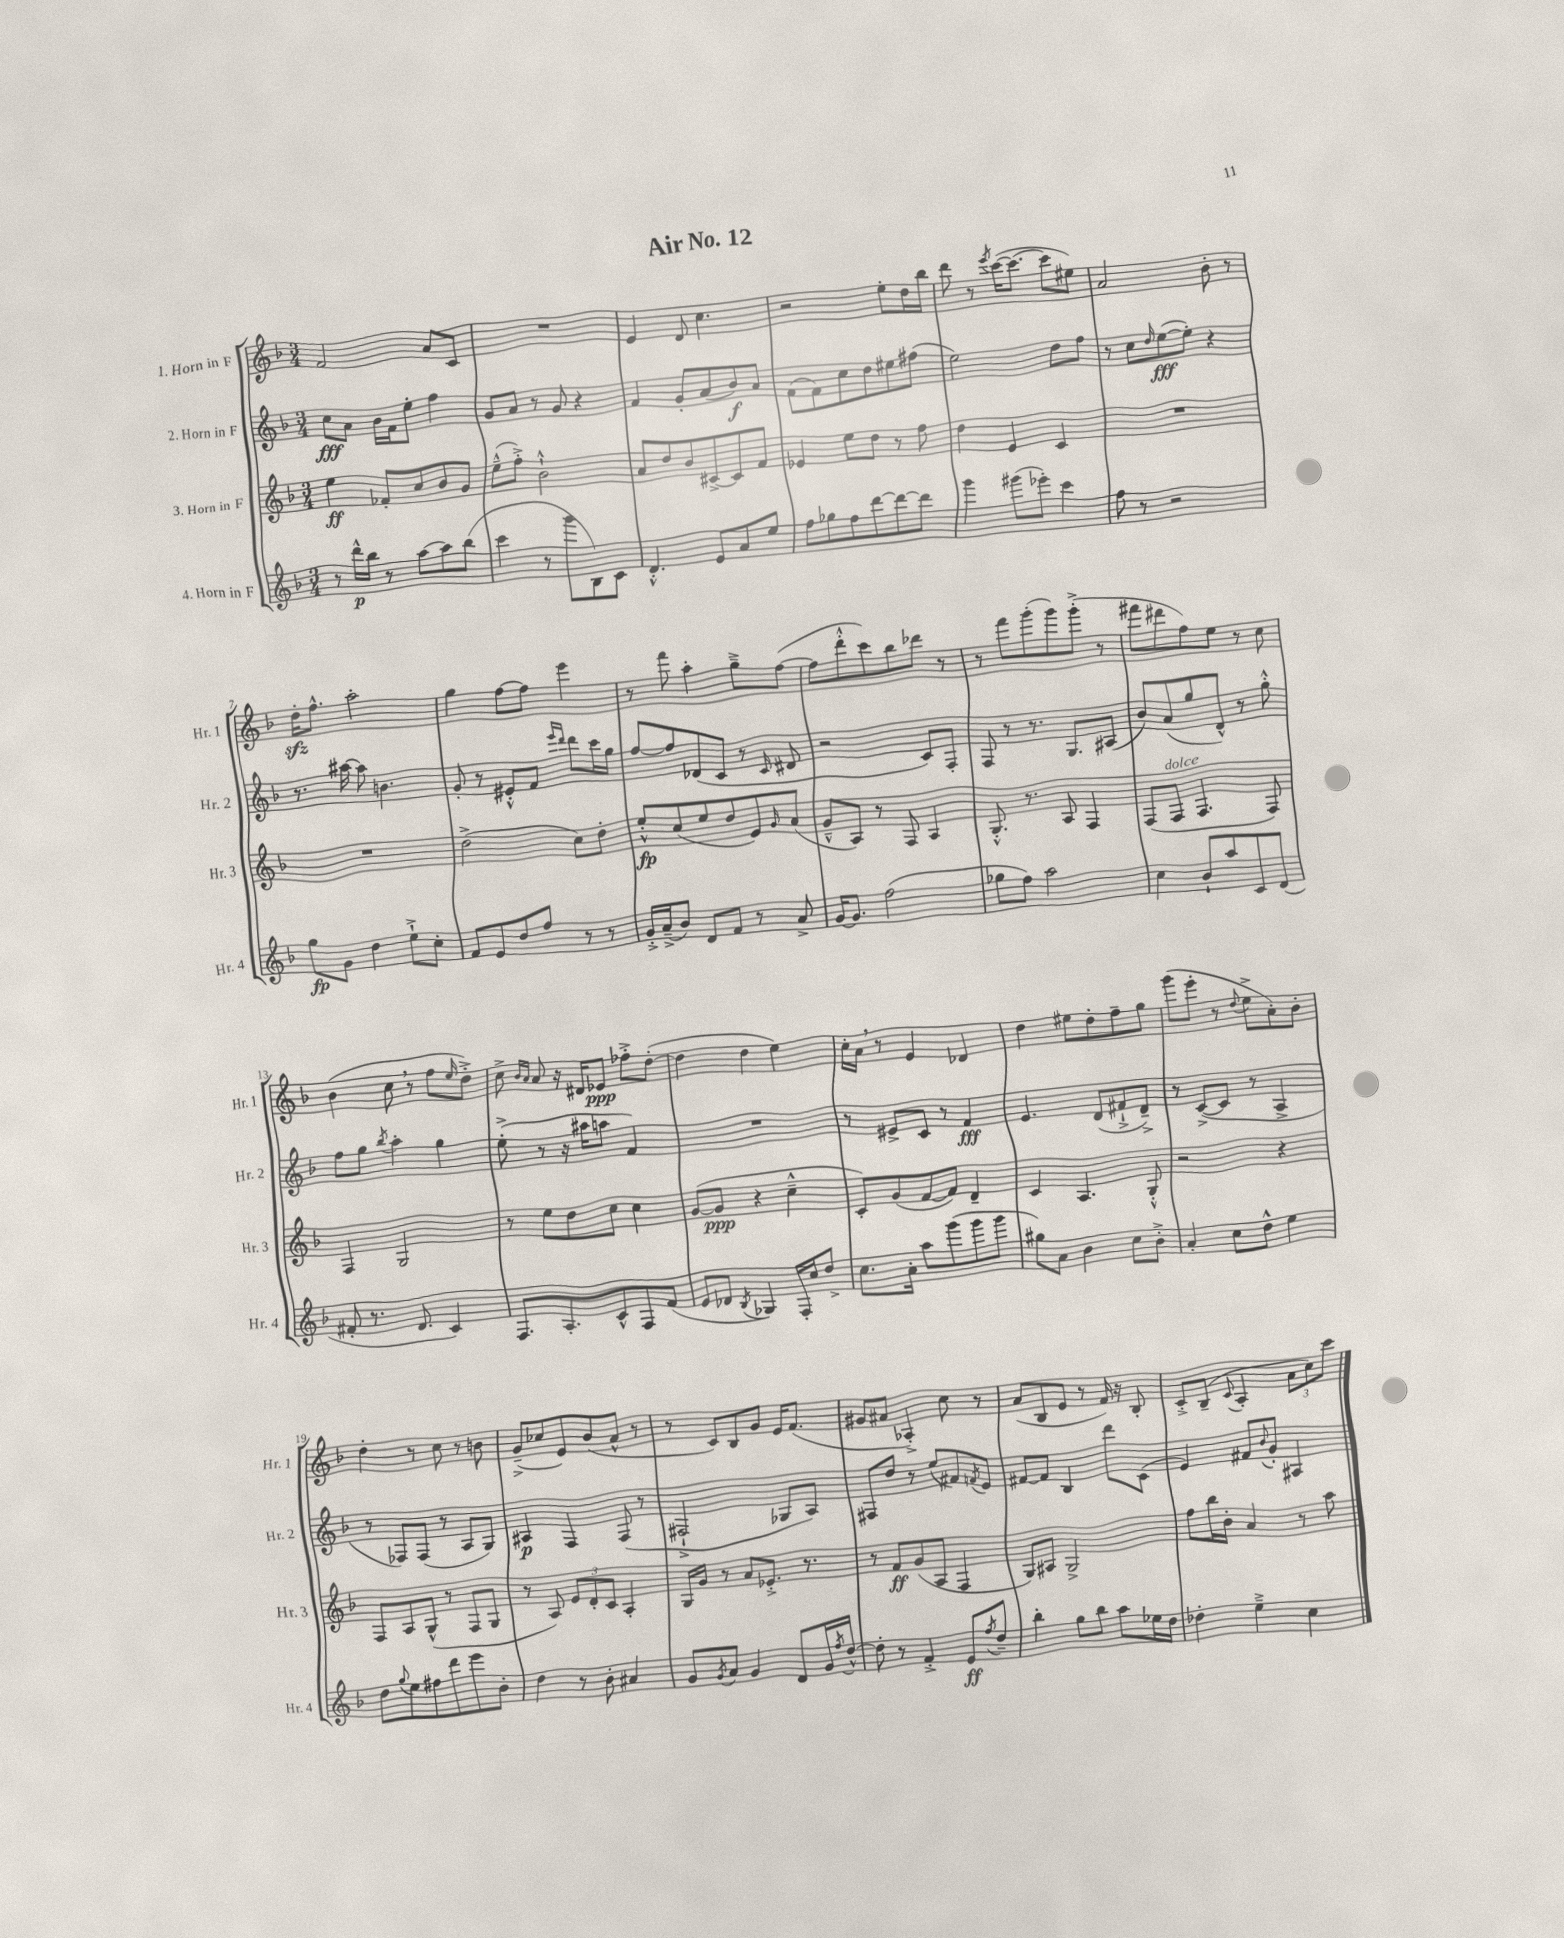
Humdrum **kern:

**kern	**dynam	**kern	**dynam	**kern	**dynam	**kern	**dynam
*part4	*part4	*part3	*part3	*part2	*part2	*part1	*part1
*staff4	*staff4	*staff3	*staff3	*staff2	*staff2	*staff1	*staff1
*I"4. Horn in F	*	*I"3. Horn in F	*	*I"2. Horn in F	*	*I"1. Horn in F	*
*I'Hr. 4	*	*I'Hr. 3	*	*I'Hr. 2	*	*I'Hr. 1	*
*clefG2	*	*clefG2	*	*clefG2	*	*clefG2	*
*k[b-]	*	*k[b-]	*	*k[b-]	*	*k[b-]	*
*M3/4	*	*M3/4	*	*M3/4	*	*M3/4	*
=1	=1	=1	=1	=1	=1	=1	=1
8r	.	4ee\	ff	8cc\L	fff	2f/	.
16ddd^^\LL	p	.	.	8a\J	.	.	.
16bb-\JJ	.	.	.	.	.	.	.
8r	.	8f-X'/L	.	16b-\LL	.	.	.
.	.	.	.	16f\J	.	.	.
[8aa\L	.	8cc/	.	8ee'\J	.	.	.
8aa\]	.	8b-/	.	4ff\	.	8a/L	.
(8bb-\J	.	8g/J	.	.	.	8c/J	.
=2	=2	=2	=2	=2	=2	=2	=2
4ccc\	.	(8ee~^^\L	.	8g/L	.	2.r	.
.	.	8ff'^\J)	.	8a/J	.	.	.
8r	.	2b-`^^\	.	8r	.	.	.
8ggg\L	.	.	.	8g/	.	.	.
8B-\)	.	.	.	4r	.	.	.
8c\J	.	.	.	.	.	.	.
=3	=3	=3	=3	=3	=3	=3	=3
4.d'^^/	.	8a/L	.	4f/	.	4e/	.
.	.	8dd/	.	.	.	.	.
.	.	8b-/	.	8g'/L	.	8d/	.
8e/L	.	[8c#X^/	.	(8a/	.	4.cc\	.
8a/	.	8c#/]	.	8b-/)	f	.	.
8ee/J	.	8f/J	.	8a/J	.	.	.
=4	=4	=4	=4	=4	=4	=4	=4
8ff\L	.	4e-X/	.	(8f\L	.	2r	.
8gg-X\	.	.	.	8f\)	.	.	.
8ff\	.	8ee\L	.	8cc\	.	.	.
[8ddd\	.	8dd\J	.	8dd\	.	.	.
8ddd\_	.	8r	.	8ee#X\	.	8ee'\L	.
8ddd\J]	.	8ff\	.	(8ff#X\J	.	16dd\L	.
.	.	.	.	.	.	16bb-\JJ	.
=5	=5	=5	=5	=5	=5	=5	=5
4ggg\	.	4dd\	.	2ee\)	.	8ddd\	.
.	.	.	.	.	.	8r	.
.	.	.	.	.	.	8qeee/	.
(8ggg#X\L	.	4e/	.	.	.	([16ccc\KL	.
.	.	.	.	.	.	8.ccc\J_	.
8eee-X'\J)	.	.	.	.	.	.	.
4ccc\	.	4c/	.	8dd\L	.	8ccc\L]	.
.	.	.	.	8ff\J	.	8ee#X\J)	.
=6	=6	=6	=6	=6	=6	=6	=6
8ff\	.	2.r	.	8r	.	2a/	.
8r	.	.	.	8cc\L	.	.	.
.	.	.	.	16qqdd/	.	.	.
2r	.	.	.	([8ee\	fff	.	.
.	.	.	.	8ee'\J])	.	.	.
.	.	.	.	4r	.	8b-'\	.
.	.	.	.	.	.	8r	.
!!LO:LB:g=z
=7	=7	=7	=7	=7	=7	=7	=7
8gg\L	fp	2.r	.	8.r	.	16ddzz'\KL	.
.	.	.	.	.	.	8.ff^^\J	.
8g\J	.	.	.	.	.	.	.
.	.	.	.	[16aa#X\	.	.	.
4dd\	.	.	.	8aa#\]	.	2aa'\	.
.	.	.	.	4.bn\	.	.	.
8ee`^\L	.	.	.	.	.	.	.
8cc'\J	.	.	.	.	.	.	.
=8	=8	=8	=8	=8	=8	=8	=8
8f/L	.	(2dd^\	.	8g'/	.	4gg\	.
8e/	.	.	.	8r	.	.	.
8dd/	.	.	.	8e#X'^^/L	.	[8ff\L	.
8ff/J	.	.	.	8f/J	.	8ff\J]	.
.	.	.	.	16qqeee/LL	.	.	.
.	.	.	.	16qqddd/JJ	.	.	.
8r	.	8cc\L)	.	8ddd\L	.	4eee\	.
8r	.	8dd'\J	.	16ccc\L	.	.	.
.	.	.	.	16gg\JJ	.	.	.
=9	=9	=9	=9	=9	=9	=9	=9
16g'^/LL	.	8ee'^^/L	fp	[8ff/L	.	8r	.
(16a~^/J	.	.	.	.	.	.	.
8b-/J)	.	(8cc/	.	8ff/]	.	8fff\	.
8d/L	.	8ee/	.	(8d-X/	.	4aa'\	.
8f/J	.	8dd/	.	8c/J	.	.	.
8r	.	8e/)	.	8r	.	8gg~^\L	.
.	.	16qqg/	.	16qqc/	.	.	.
8a^/	.	(8a/J	.	8d#X/	.	([8ff\J	.
=10	=10	=10	=10	=10	=10	=10	=10
[16g/KL	.	8g~^^/L	.	2r	.	8ff\L]	.
8.g/J]	.	.	.	.	.	.	.
.	.	8A/J)	.	.	.	8ddd'^^\	.
(2ff\	.	8r	.	.	.	8ccc\)	.
.	.	8F/	.	.	.	8bb-\	.
.	.	4A/	.	8c/L)	.	8ddd-X\J	.
.	.	.	.	8F'/J	.	8r	.
=11	=11	=11	=11	=11	=11	=11	=11
8gg-X\L	.	8.G'^^/	.	8F/	.	8r	.
8ff\J)	.	.	.	8r	.	8fff\L	.
.	.	8.r	.	.	.	.	.
2aa\	.	.	.	8.r	.	(8ggg'\	.
.	.	8A/	.	.	.	8ggg\)	.
.	.	.	.	8.G/L	.	.	.
.	.	4F/	.	.	.	(8ggg'^\J	.
.	.	.	.	(8A#X/J	.	8r	.
=12	=12	=12	=12	=12	=12	=12	=12
4cc\	.	(8F/L	.	8b-/L)	.	8fff#X\L	.
!	!	!LO:TX:a:i:t=dolce	!	!	!	!	!
.	.	8F/J	.	(8a/	.	8ddd#X\	.
8b-`/L	.	4.F/	.	8gg/	.	8ff\)	.
8aa/	.	.	.	8d^^/J)	.	8ee\J	.
8c/	.	.	.	8r	.	8r	.
(8d/J	.	8F/)	.	8gg'^^\	.	8cc\	.
!!LO:LB:g=z
=13	=13	=13	=13	=13	=13	=13	=13
8f#X'/	.	4F/	.	8ff\L	.	(4b-\	.
8.r	.	.	.	8gg\J	.	.	.
.	.	.	.	8qbb-/	.	.	.
.	.	2G/	.	4aa'\	.	8cc,\	.
8.d/	.	.	.	.	.	.	.
.	.	.	.	.	.	8r	.
4c/)	.	.	.	4gg\	.	8ff\L	.
.	.	.	.	.	.	16qqee/	.
.	.	.	.	.	.	8dd'^\J)	.
=14	=14	=14	=14	=14	=14	=14	=14
8.F/L	.	8r	.	(8ee'^\	.	8cc^\	.
.	.	.	.	.	.	16qqb-/LL	.
.	.	.	.	.	.	16qqa/JJ	.
.	.	8ee\L	.	8r	.	8a/	.
8.A'/	.	.	.	.	.	.	.
.	.	8dd\	.	16r	.	16r	.
.	.	.	.	16aa#X\KL	.	16d#X/KL	.
8c^^/	.	8cc\J	.	8aan\J	.	8e-X/J	ppp
8F/	.	4cc\	.	4f/)	.	8ff-X'^\L	.
(8f/J	.	.	.	.	.	([8dd'\J	.
=15	=15	=15	=15	=15	=15	=15	=15
8e/L	.	([8g/L	.	2.r	.	4dd\]	.
8d-X/J	.	8g/J]	ppp	.	.	.	.
8qB-/	.	.	.	.	.	.	.
4G-X/)	.	4r	.	.	.	4dd\	.
16F'/LL	.	4cc~^^\	.	.	.	4ee\)	.
16cc/J	.	.	.	.	.	.	.
8dd^/J	.	.	.	.	.	.	.
=16	=16	=16	=16	=16	=16	=16	=16
8.cc\L	.	8c'/L)	.	8r	.	16cc'\LL	.
.	.	.	.	.	.	16a,\JJ	.
.	.	(8g/	.	8e#X^/L	.	8r	.
16a'\Jk	.	.	.	.	.	.	.
8aa\L	.	[8f/	.	8c/J	.	4e/	.
(8ggg\	.	8f/J])	.	8r	.	.	.
8ggg\	.	4d~/	.	4f/	fff	4d-X/	.
8ggg\J	.	.	.	.	.	.	.
=17	=17	=17	=17	=17	=17	=17	=17
8gg#X\L)	.	4c/	.	4.e/	.	4dd\	.
8a\J	.	.	.	.	.	.	.
4b-\	.	4.A/	.	.	.	8ee#X\L	.
.	.	.	.	(8d/L	.	8dd'\	.
8cc\L	.	.	.	8f#X`^/	.	8ff~\	.
8b-'^\J	.	8G'^^/	.	8d~^/J)	.	8gg\J	.
=18	=18	=18	=18	=18	=18	=18	=18
4a'/	.	2r	.	8r	.	(8ggg\L	.
.	.	.	.	([8c^/L	.	8eee'\J	.
8cc\L	.	.	.	8c/J]	.	8r	.
.	.	.	.	.	.	8qqdd/	.
8dd^^\J	.	.	.	8r	.	8ee^\L	.
4ee\	.	4r	.	4A^/	.	8a'\)	.
.	.	.	.	.	.	8b-'\J	.
!!LO:LB:g=z
=19	=19	=19	=19	=19	=19	=19	=19
8dd\L	.	8F/L	.	8r	.	4dd'\	.
8qqgg/	.	.	.	.	.	.	.
8ee\	.	8A/	.	8F-X/L)	.	.	.
8ff#X\	.	(8G^^/J	.	(8F-/J	.	8r	.
8ddd\	.	8r	.	8r	.	8cc\	.
8eee\	.	8F/L	.	8A/L	.	8r	.
8b-'\J	.	8G/J	.	8G/J)	.	8bn\	.
=20	=20	=20	=20	=20	=20	=20	=20
4dd\	.	8r	.	4A#X/	p	(8g~^/L	.
.	.	8A/)	.	.	.	8cc-X/	.
8r	.	12e/L	.	4F/	.	8e/)	.
.	.	12d'/	.	.	.	.	.
8b-'\	.	.	.	.	.	(8b-/	.
.	.	12c/J	.	.	.	.	.
4a#X/	.	4A'/	.	(8F/	.	8a^^/J	.
.	.	.	.	8r	.	8r	.
=21	=21	=21	=21	=21	=21	=21	=21
8g/L	.	16G/LL	.	2F#X`^/	.	8r	.
.	.	16g/JJ	.	.	.	.	.
8qg/	.	.	.	.	.	.	.
8a/J	.	8r	.	.	.	8c/L)	.
4g/	.	8a/L	.	.	.	8B-/	.
.	.	8.e-X'^/J	.	.	.	8g/J	.
8d/L	.	.	.	8G-X/L	.	16e/KL	.
.	.	8.r	.	.	.	(8.f/J	.
16g/L	.	.	.	8A/J)	.	.	.
8qff/	.	.	.	.	.	.	.
[16dd^^/JJ	.	.	.	.	.	.	.
=22	=22	=22	=22	=22	=22	=22	=22
8dd'\]	.	8r	.	8F#X/L	.	8g#X/L	.
8r	.	8f/L	ff	8dd/J	.	8a#X/J	.
4f'^/	.	(8g/	.	8r	.	4A-X'^/)	.
.	.	8A/J	.	(8ee/L	.	.	.
8e/L	ff	4F/	.	8f#X/)	.	8cc\	.
8qff/	.	.	.	8qfn/	.	.	.
8dd~/J	.	.	.	8e/J	.	8r	.
=23	=23	=23	=23	=23	=23	=23	=23
4bb-'\	.	8G/L)	.	[8f#X/L	.	(8a/L	.
.	.	8A#X/J	.	8f#/J]	.	8B-/	.
8gg\L	.	2G^/	.	4B-/	.	8e/J	.
8bb-\J	.	.	.	.	.	8r	.
8aa\L	.	.	.	8ddd\L	.	16f/)	.
.	.	.	.	.	.	16r	.
16ee-X\L	.	.	.	(8c\J	.	8B-'/	.
16dd\JJ	.	.	.	.	.	.	.
=24	=24	=24	=24	=24	=24	=24	=24
4dd-X'\	.	8ff\L	.	4e/)	.	8c'^/L	.
.	.	16bb-\L	.	.	.	(8B-~/J	.
.	.	16b-'\JJ	.	.	.	.	.
.	.	.	.	.	.	8qqc/	.
4ee~^\	.	4a/	.	8f#X/L	.	4A'/	.
.	.	.	.	8qqb-/	.	.	.
.	.	.	.	8g'/J	.	.	.
4cc\	.	8r	.	4A#X/	.	12a\L	.
.	.	.	.	.	.	12cc\)	.
.	.	8aa\	.	.	.	.	.
.	.	.	.	.	.	12ccc\J	.
==	==	==	==	==	==	==	==
*-	*-	*-	*-	*-	*-	*-	*-
